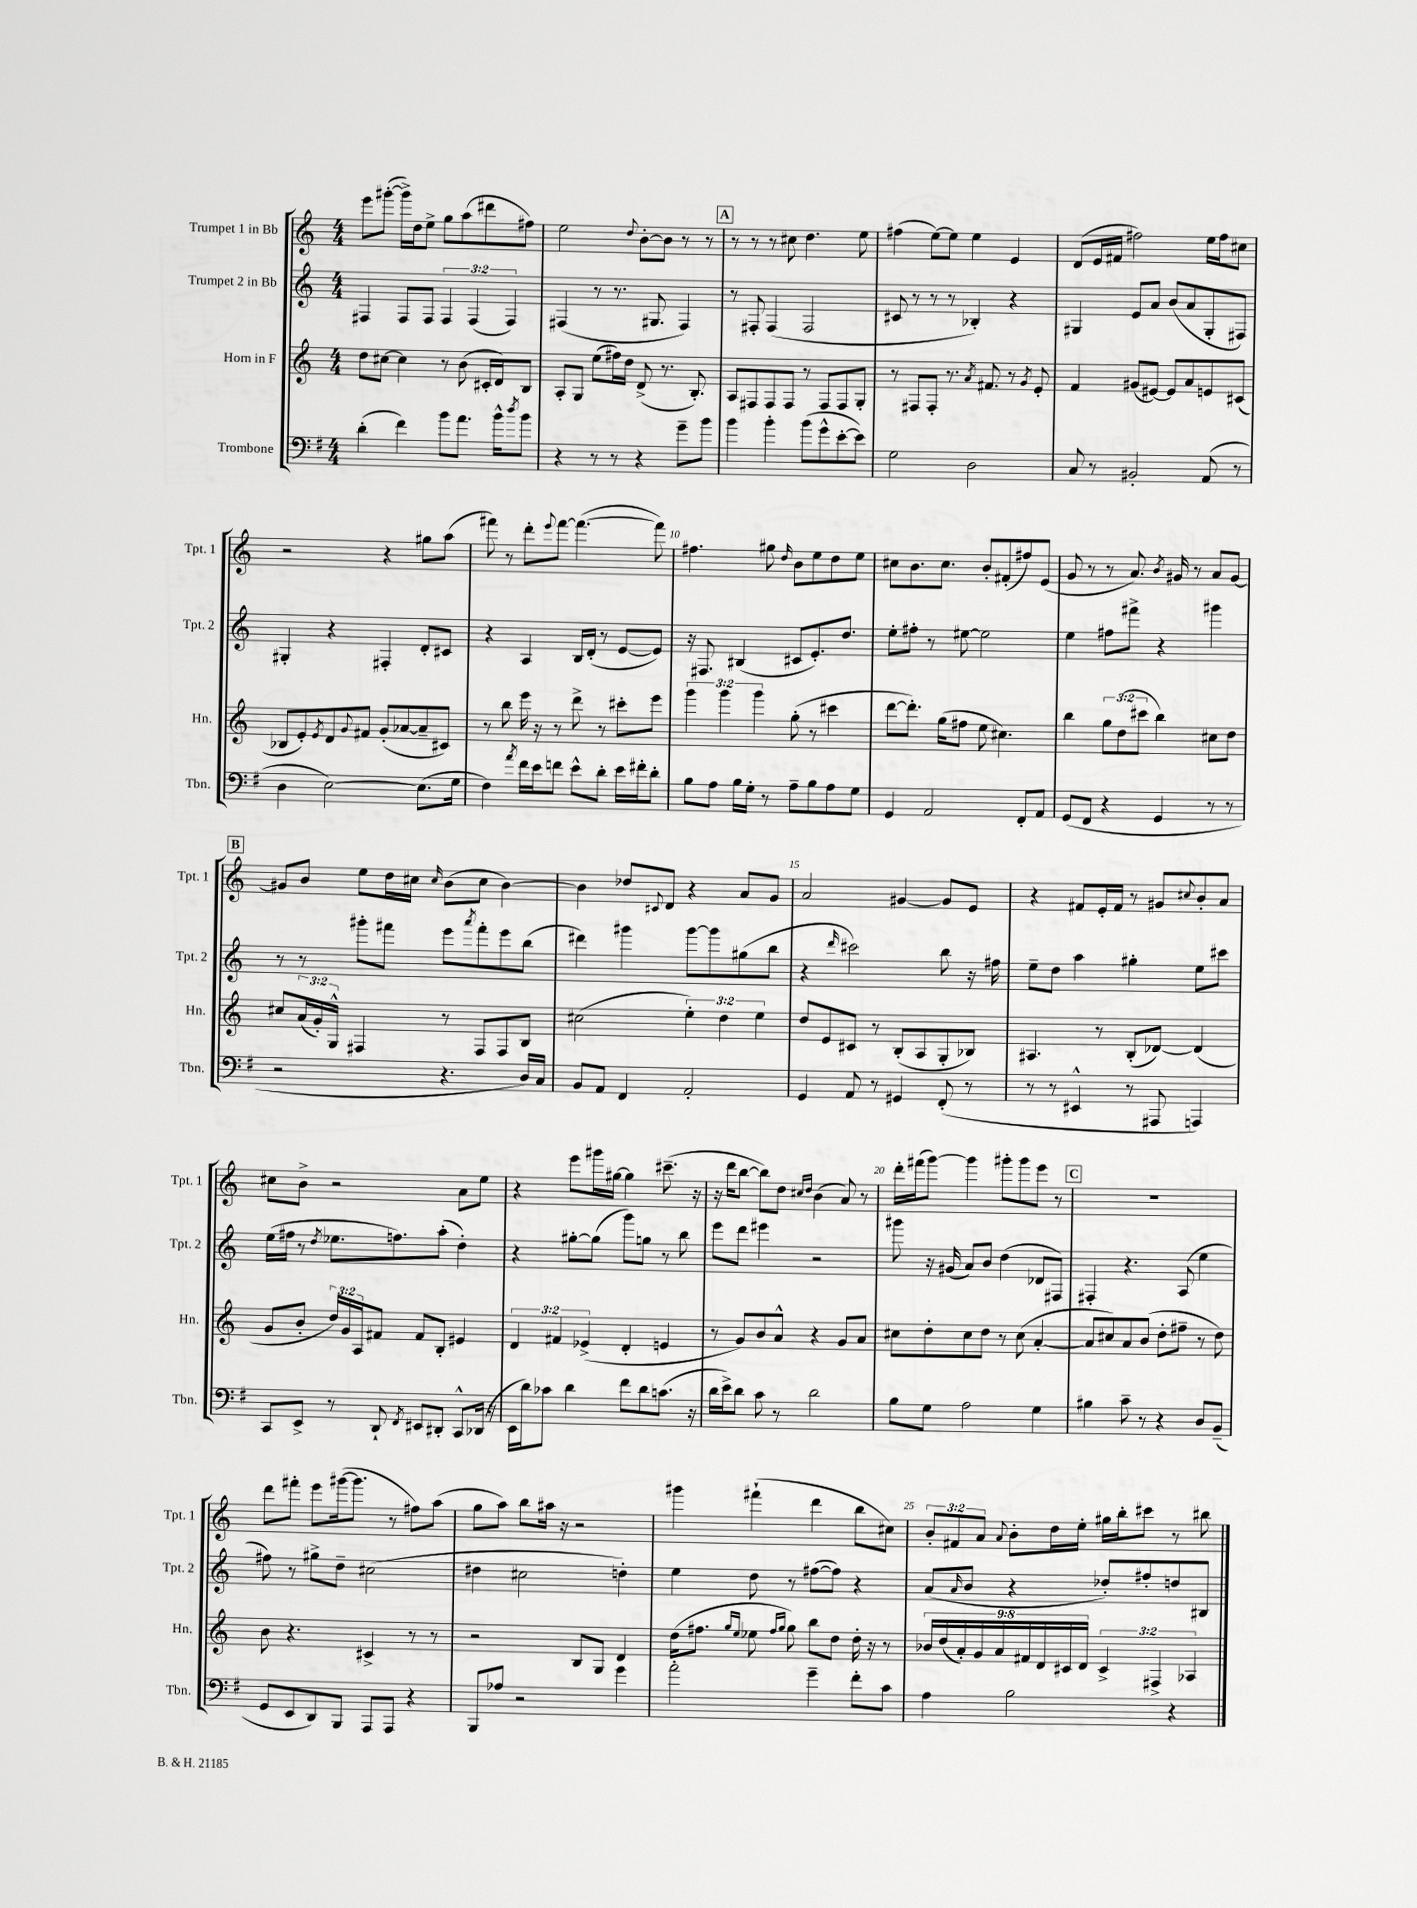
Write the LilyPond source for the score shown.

<<
\new StaffGroup <<
\new Staff = "s0" \with { instrumentName = "Trumpet 1 in Bb" shortInstrumentName = "Tpt. 1" } {
    \clef treble \key c \major \numericTimeSignature \time 4/4 \override Staff.TupletNumber.text = #tuplet-number::calc-fraction-text
    e'''8 gis'''8~-.( gis'''16->) d''16 e''8-> g''8 a''8( dis'''8 fis''8) |
    e''2 \appoggiatura { d''8 } b'8~-. b'8 r8 r8 |
    \mark \markup { \box "A" } r8 r8 r8 cis''8 d''4. e''8 |
    fis''4( e''8~) e''8 e''4 e'4 |
    d'8( e'16 fis'16 fis''2) e''16 fis''16 cis''8 |
    r2 r4 gis''8 a''8( |
    fis'''8) r8 d'''8-. \appoggiatura { e'''8 } fis'''8~ fis'''4.~( fis'''8) |
    fis''4. gis''8 \grace { d''16 } b'8 e''8 d''8 e''8 |
    cis''8 b'8. cis''8. b'8-. fis'8-.( fis''8) e'8( |
    g'8 r8 r8 a'8.) \acciaccatura { b'8 } gis'16 r8 a'8 gis'8~ |
    \mark \markup { \box "B" } gis'8 b'8 e''8 d''16 cis''16 \grace { cis''16 } b'8( cis''8 b'4~) |
    b'4 des''8 \appoggiatura { cis'8 } d'8 r4 a'8 g'8 |
    a'2 gis'4~ gis'8 e'8 |
    r4 fis'8 e'16-. fis'16 r8 gis'8 \appoggiatura { cis''8 } b'8-. a'8 |
    cis''8 b'8-> r2 a'8 e''8 |
    r4 e'''8 gis'''16 gis''16~ gis''4 cis'''8.--( r16 |
    r16 d'''16 b''8~ b''8) d''8 \grace { cis''16 d''16 } b'4( a'8) r8 |
    d'''16-. fis'''16( g'''8~) g'''4 gis'''8-. gis'''8 e'''8 r8 |
    \mark \markup { \box "C" } R1 |
    d'''8 fis'''8-. e'''8 gis'''16~( gis'''8. r8 fis''8) a''8( |
    g''8 a''8) b''8 ais''16 r16 r2 |
    gis'''4 fis'''4-!( d'''4 b''8 cis''8) |
    \tuplet 3/2 { b'8-. fis'8 a'8 } \appoggiatura { a'8 } b'8-. d''16 e''16-. gis''16 b''16-. cis'''8 r8 bis''8 \bar "|." |
}
\new Staff = "s1" \with { instrumentName = "Trumpet 2 in Bb" shortInstrumentName = "Tpt. 2" } {
    \clef treble \key c \major \numericTimeSignature \time 4/4 \override Staff.TupletNumber.text = #tuplet-number::calc-fraction-text
    fis4 fis8 fis8 \tuplet 3/2 { fis4 fis4( fis4) } |
    fis4( r8 r8. gis8. fis4) |
    \mark \markup { \box "A" } r8 fis8-. fis4( fis2 |
    cis'8 r8 r8 r8 bes4-.) r4 |
    gis4 e'8 a'8 b'8( a'8 gis8-. fis8) |
    gis4-. r4 fis4-. d'8-. cis'8 |
    r4 a4 b16 d'16-.( r8 e'8~ e'8) |
    r16 fis8. bis4( cis'8 e'8.-.) d''8. |
    e''8-. fis''8-. r8 eis''8~ eis''2 |
    e''4 fis''8 fis'''8-> r4 gis'''4 |
    \mark \markup { \box "B" } r8 r8 gis'''8-. fis'''8 e'''8 \acciaccatura { a'''8 } fis'''8-. e'''8 b''8( |
    dis'''4) gis'''4 gis'''8~ gis'''8 gis''8( b''8 |
    r4 \grace { d'''16 } cis'''2) b''8 r16 fis''16 |
    e''8-- d''8 a''4 gis''4-. e''8 cis'''8 |
    e''16( fis''16 r8 \acciaccatura { d''8 } ees''8. f''8.) a''8-.( d''4-.) |
    r4 gis''8~-. gis''8( g'''8) g''8 r8 b''8 |
    e'''8 d'''8 eis'''4 r2 |
    gis'''8 r16 gis'16( a'8) b'8 d''4( des'8 fis8) |
    \mark \markup { \box "C" } fis4-. r4. a8( e''4 |
    fis''8) r8 gis''8-> d''8-- cis''2( |
    dis''4 cis''2 d''4-.) |
    e''4 d''8 r8 fis''8~( fis''8) r4 |
    a'8( \grace { a'16 } b'8 r4 des''8-.) fis''8-. d''8 bis8 \bar "|." |
}
\new Staff = "s2" \with { instrumentName = "Horn in F" shortInstrumentName = "Hn." } {
    \clef treble \key c \major \numericTimeSignature \time 4/4 \override Staff.TupletNumber.text = #tuplet-number::calc-fraction-text
    d''8 cis''8~ cis''4 r8 b'8( cis'16-. d'16) b8 |
    a8-. g8 e''8( fis''16) d''16 d'8->( r8. b8.-.) |
    \mark \markup { \box "A" } a8 fis8 fis8 fis8 r8 fis8 fis8 g8-. |
    r8 fis8 fis8-. r8. \acciaccatura { a'8 } fis'8. r8 \acciaccatura { g'8 } e'8-. |
    f'4 gis'8( eis'8~) eis'8 a'8 e'8 cis'8( |
    bes8 e'8-.) \acciaccatura { e'8 } d'8 \appoggiatura { g'8 } fis'8 g'8-.( aes'8~ aes'8-- cis'8) |
    r8 b''8 e'''16 r16 r8 d'''8-> r8 cis'''8-. e'''8 |
    \tuplet 3/2 { g'''4 g'''4 g'''4 } g''8-.( r8 cis'''4 |
    d'''8~ d'''8.-.) g''16( fis''8 e''8 cis''4.) |
    b''4 \tuplet 3/2 { g''8 d''8( cis'''8 } b''4) cis''8 d''8 |
    \mark \markup { \box "B" } cis''8 \tuplet 3/2 { a'16( g'16-.) g16-^ } fis4 r8 fis8 fis8 b8 |
    cis''2( \tuplet 3/2 { e''4-.) d''4 e''4 } |
    d''8 e'8 cis'8 r8 b8-.( a8 g8-. bes8) |
    ais4. r8 b8-.( des'8~) des'4( |
    g'8 b'8-. \tuplet 3/2 { d''16) g'16 a16 } fis'8 fis'8 b8-. eis'4 |
    \tuplet 3/2 { d'4 fis'4 ees'4->( } d'4-. e'4 |
    r8 g'8) b'8 a'8-^ r4 g'8 a'8 |
    cis''8 d''8-. cis''8 d''8 r8 cis''8( a'4~-. |
    \mark \markup { \box "C" } a'8 cis''8) a'8 b'8( d''8-. fis''8-- r8 d''8) |
    b'8 r4. cis'4-> r8 r8 |
    r2 b8 g8 d'4 |
    d''16( fis''8. \grace { g''16 e''16 } ees''8 \grace { fis''16 g''16 } g''8) b''8 d''8 d''16-. r16 r8 |
    \tuplet 9/8 { bes'16 d''16( a'16-.) g'16 a'16 fis'16 d'16 cis'16 d'16 } \tuplet 3/2 { cis'4-> fis4-> aes4 } \bar "|." |
}
\new Staff = "s3" \with { instrumentName = "Trombone" shortInstrumentName = "Tbn." } {
    \clef bass \key g \major \numericTimeSignature \time 4/4
    d'4-.( fis'4) b'8 a'8. b'16-^ \acciaccatura { d''8 } b'8 |
    r4 r8 r8 r4 g'8-- b'8 |
    \mark \markup { \box "A" } b'4 b'4-. b'8( g'8-^ e'8~-. e'8) |
    g2 d2 |
    c8 r8 bis,2-. a,8( r8 |
    d4 e2~) e8.( g16 |
    fis4) \acciaccatura { a'8 } fis'16 e'16 f'8 e'8-^ d'8-. e'16 fis'16-. d'8-. |
    b8 a8 b16 g16-. r8 a8-- b8 a8 g8 |
    g,4 a,2 fis,8-. a,8 |
    g,8( fis,8 r4 g,4 r8 r8 |
    \mark \markup { \box "B" } r2 r4. d16) c16 |
    b,8 a,8 fis,4 a,2-. |
    g,4 a,8 r8 gis,4 fis,8-.( r8 |
    r8 r8 eis,4-^ r8 ais,,8 a,,4) |
    c,8 e,8-> r8 d,8-! \acciaccatura { fis,8 } eis,8 dis,8-. c,8-^ des,16( r16 |
    e,16 d'16) ces'8 d'4 fis'8 d'8 c'8.( r16 |
    d'16 e'16->) d'8 c'8 r8 d'2 |
    b8 g8 a2 g4 |
    \mark \markup { \box "C" } bis4 c'8-- r8 r4 d8 b,8--( |
    g,8 e,8 d,8) b,,8 a,,8 a,,8 r4 |
    b,,8 aes8 r2 g'4 |
    a'2-. g'4-- fis'8-. c'8 |
    a4 b2 r4 \bar "|." |
}
>>
>>
\layout { \context { \Score currentBarNumber = #3 \override BarNumber.break-visibility = ##(#f #t #t) barNumberVisibility = #(every-nth-bar-number-visible 5) } }
